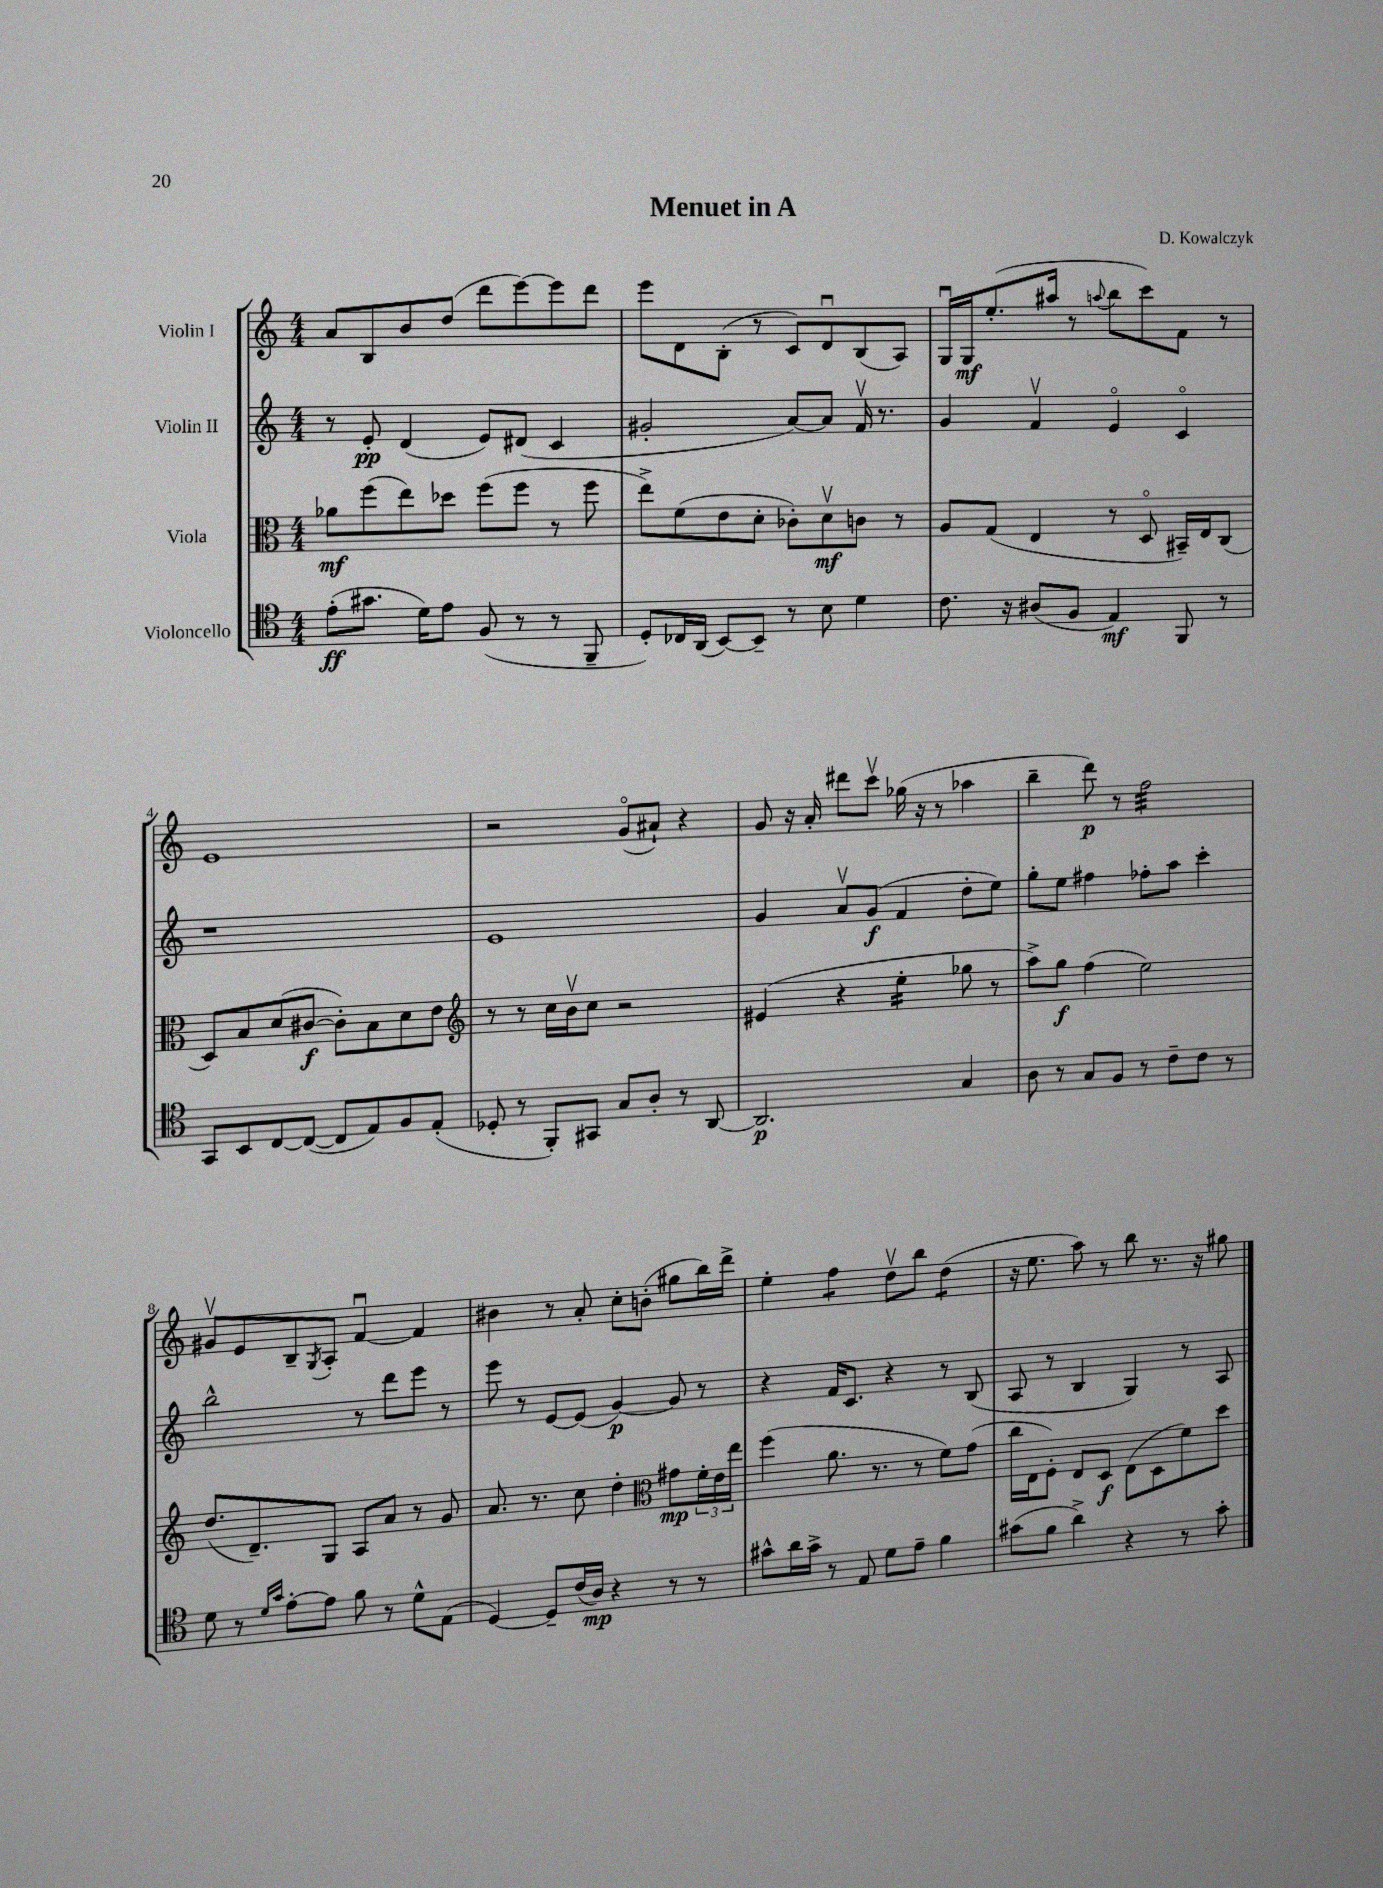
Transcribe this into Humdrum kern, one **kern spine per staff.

**kern	**kern	**kern	**kern
*staff4	*staff3	*staff2	*staff1
*clefC4	*clefC3	*clefG2	*clefG2
*k[]	*k[]	*k[]	*k[]
*M4/4	*M4/4	*M4/4	*M4/4
(8e'	8a-	8r	8a
8.g#	(8ff	8e'	8B
.	8ee)	(4d	8b
16d)	.	.	.
8e	8dd-	.	(8dd
(8F	(8ff	8e)	8ddd
8r	8ff	(8d#	[8eee)
8r	8r	4c	8eee]
8FF~	8ff	.	8ddd
=	=	=	=
8D')	8ee^)	2g#'	8eee
16C-	(8f	.	8d
(16AA	.	.	.
[8BB)	8e	.	(8B'
8BB~]	8d'	.	8r
8r	8c-')	[8a)	8c)
8B	8dv	8a]	8du
4d	8c	16fv	(8B
.	.	8.r	.
.	8r	.	8A)
=	=	=	=
8.c	8A	4g	16Gu
.	.	.	16G
.	(8G	.	(8.ee'
16r	.	.	.
(8A#	4E	4fv	.
.	.	.	16aa#
8F	.	.	8r
.	.	.	8qqaa
4E)	8r	4eo	8bb
.	8Do	.	8ccc)
8FF	16BB#~)	4co	8f
.	16E	.	.
8r	(8C	.	8r
=	=	=	=
8GG	8D)	1r	1e
8BB	8B	.	.
[8C	(8d	.	.
(8C_	[8c#	.	.
8C]	8c#'])	.	.
8E)	8B	.	.
8F	8d	.	.
(8E'	8e	.	.
=	=	=	=
*	*clefG2	*	*
8D-'	8r	1e	2r
8r	8r	.	.
8FF')	16cc	.	.
.	16bv	.	.
8GG#	8cc	.	.
8G	2r	.	(8go
8A'	.	.	8a#`)
8r	.	.	4r
[8AA	.	.	.
=	=	=	=
2.AA]	(4e#	4g	8g
.	.	.	16r
.	.	.	16a'
.	4r	8av	8ddd#
.	.	(8g	8cccv
.	4ee'	4f	(16gg-
.	.	.	16r
.	.	.	8r
4G	8gg-	8dd'	4aa-
.	8r	8ee)	.
=	=	=	=
8A	8aa^)	8gg'	4bb~
8r	8gg	8ee	.
8G	(4ff	4ff#	8ddd)
8F	.	.	8r
8r	2ee)	8ff-'	2ff
8c~	.	8aa	.
8c	.	4ccc'	.
8r	.	.	.
=	=	=	=
8d	(8.dd	2bb^^	8g#v
8r	.	.	8e
.	8.d~)	.	.
16qqd	.	.	.
16qqg	.	.	.
[8e'	.	.	8B~
.	.	.	8qG
8e]	8G	.	8A'
8f	8A	8r	[4fu
8r	8a	8ddd	.
8d^^	8r	8eee	4f]
(8E	8g	8r	.
=	=	=	=
[4D)	8.a	8eee	4b#
.	.	8r	.
.	8.r	.	.
8D~]	.	[8e	8r
(16c	8cc	(8e]	8a'
16A)	.	.	.
4r	4dd'	[4g)	8cc'
.	.	.	(8b'
*	*clefC3	*	*
8r	8g#	8g]	8gg#
8r	24f'	8r	16bb)
.	24e	.	.
.	.	.	16ddd^
.	24ee	.	.
=	=	=	=
8g#^^	(4ff	4r	4ee'
16a	.	.	.
16g#^	.	.	.
8r	8.a	16f	4ff
.	.	8.c	.
8E	.	.	.
.	8.r	.	.
8d	.	4r	8ddv
8e~	8r	.	8bb
4f	8f)	8r	(4dd
.	(8g	(8B	.
=	=	=	=
(8g#	16cc	8A	16r
.	16E	.	8.ee
8f	8F')	8r	.
4a^)	8E	4B	8aa)
.	8D	.	8r
4r	(8E	4G)	8bb
.	8D	.	8.r
8r	8f)	8r	.
.	.	.	16r
8g#'	8dd	8A	8gg#
==	==	==	==
*-	*-	*-	*-
